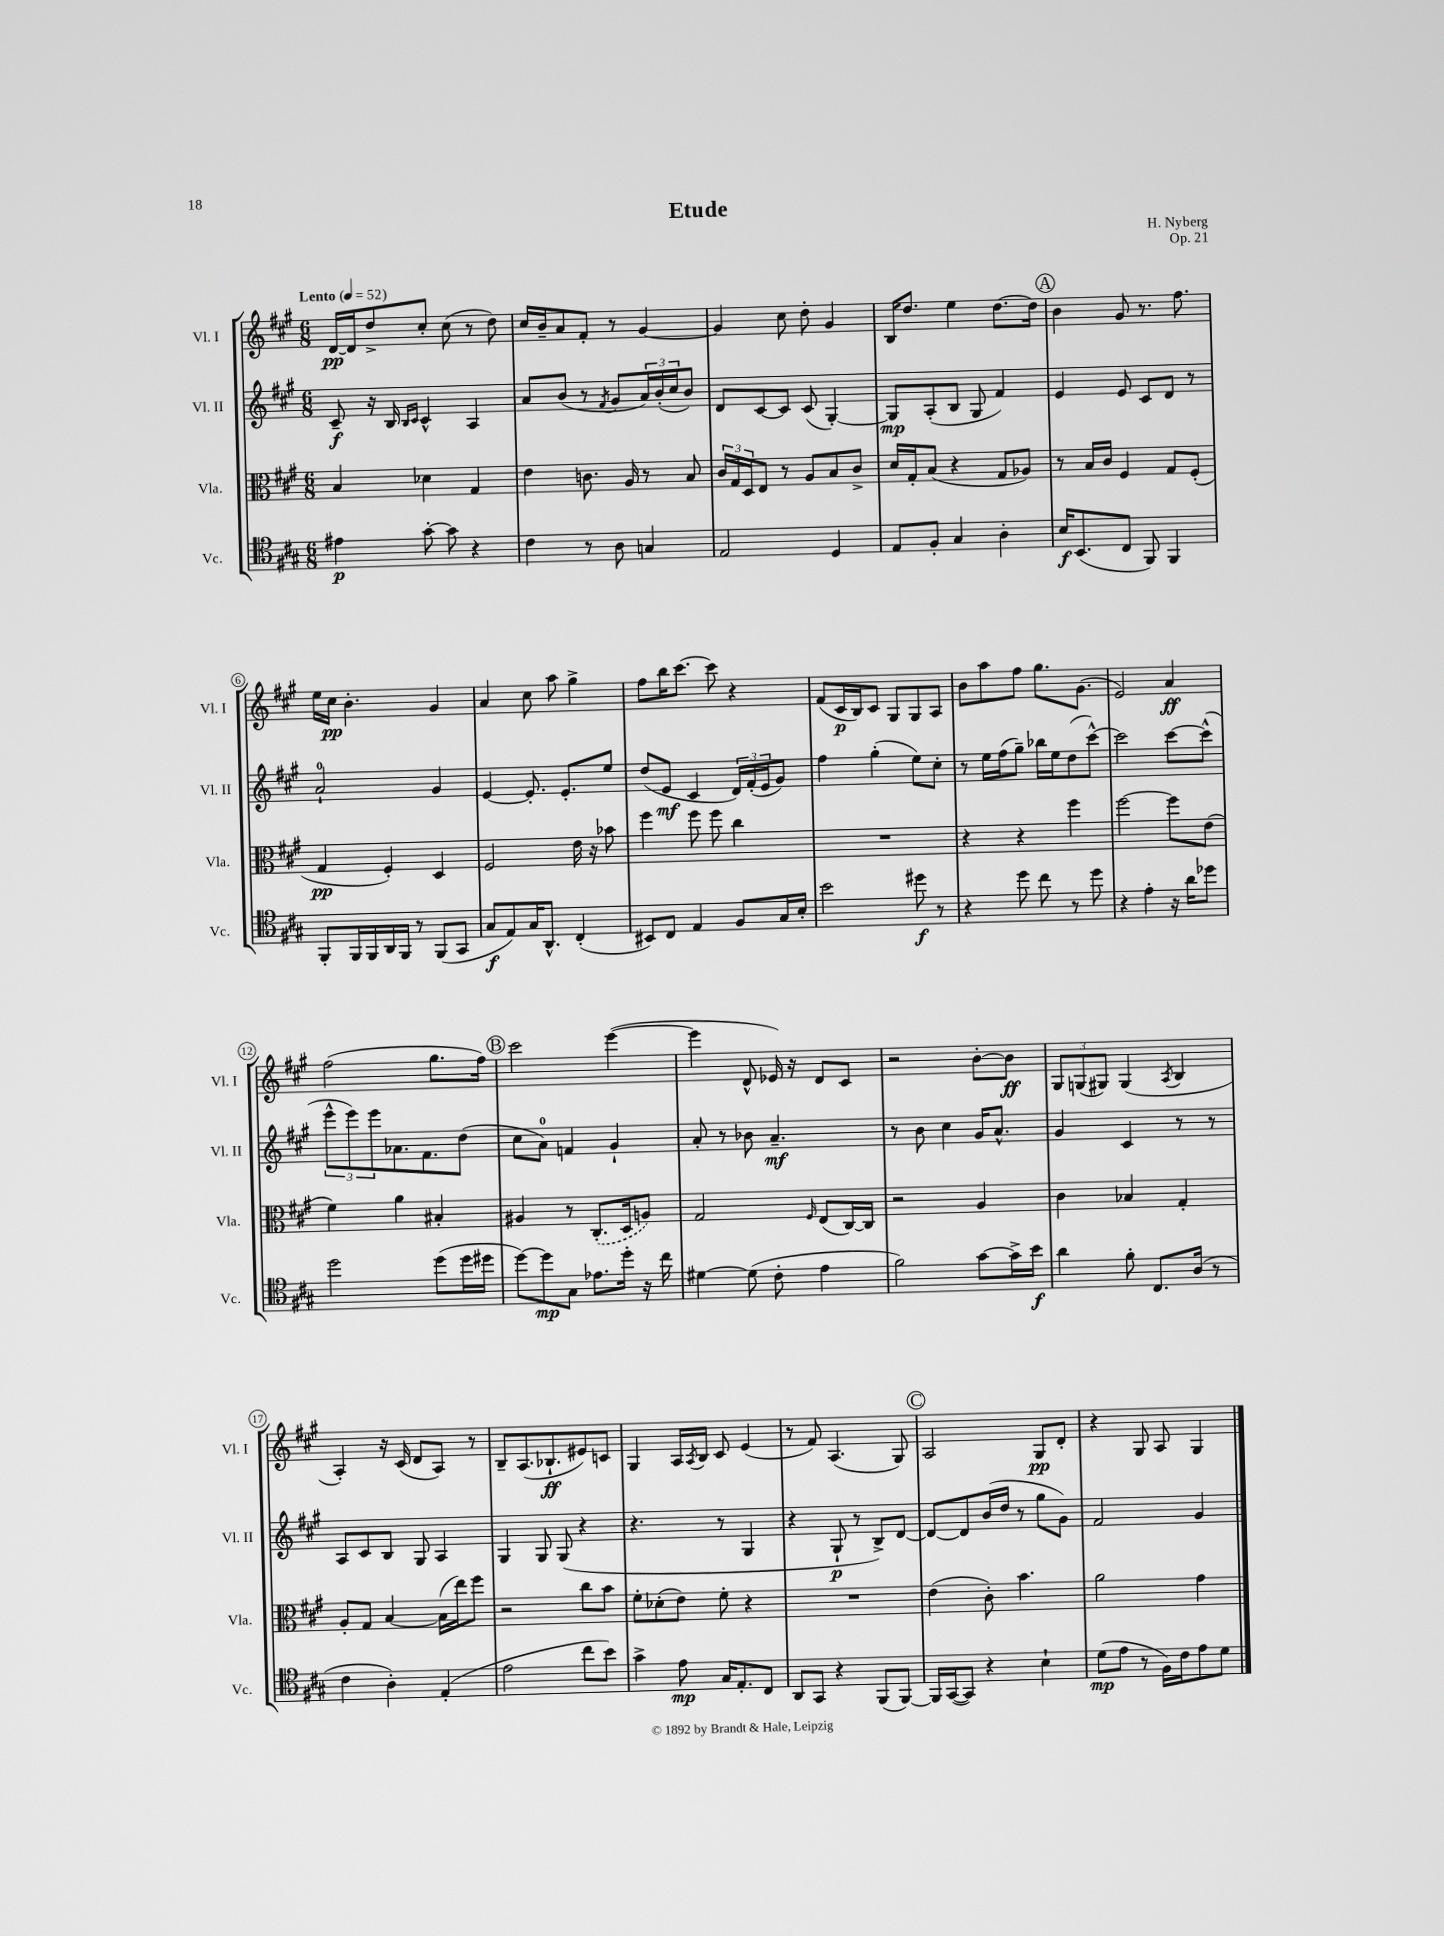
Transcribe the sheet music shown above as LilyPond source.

\header { title = "Etude" composer = "H. Nyberg" opus = "Op. 21" }
<<
\new StaffGroup <<
\new Staff = "s0" \with { instrumentName = "Vl. I" shortInstrumentName = "Vl. I" } {
    \clef treble \key a \major \numericTimeSignature \time 6/8 \tempo "Lento" 4 = 52
    d'16~\pp d'16 d''8-> cis''8-. cis''8( r8 d''8) |
    cis''16 b'16-- a'8 fis'8-. r8 gis'4~ |
    gis'4 cis''8 d''8-. gis'4 |
    b16 d''8. e''4 d''8.~ d''16 |
    \mark \markup { \circle "A" } b'4 gis'8 r8. fis''8. |
    e''16 cis''16\pp b'4.-. gis'4 |
    a'4 cis''8 a''8 gis''4-> |
    fis''8 b''16 cis'''8.~ cis'''8 r4 |
    fis'8( cis'16\p b16) cis'8 gis8 gis8 a8 |
    b'8 a''8 fis''8 gis''8. gis'8.( |
    e'2) a'4\ff |
    fis''2( gis''8. fis''16) |
    \mark \markup { \circle "B" } cis'''2 e'''4~( |
    e'''4 d'8-^ ees'16) r16 d'8 cis'8 |
    r2 b'8~-. b'8\ff |
    \tuplet 3/2 { gis8 g8( gis8) } gis4( \acciaccatura { a8 } b4 |
    a4-.) r16 cis'16( d'8 a8) r8 |
    b8-- a8.( bes8.-!\ff eis'8) c'8 |
    gis4 a16 \acciaccatura { a8 } b16 cis'8 e'4( |
    r8 fis'8) a4.( gis8) |
    \mark \markup { \circle "C" } a2 gis8\pp d'8-. |
    r4 gis8 a8 gis4 \bar "|." |
}
\new Staff = "s1" \with { instrumentName = "Vl. II" shortInstrumentName = "Vl. II" } {
    \clef treble \key a \major \numericTimeSignature \time 6/8
    cis'8--\f r16 b16 \grace { b16 cis'16 } cis'4-^ a4 |
    a'8 b'8( r8 \acciaccatura { fis'8 } gis'8 \tuplet 3/2 { a'16) b'16-.( cis''16 } b'8) |
    d'8 cis'8~ cis'8 cis'8( gis4~-.) |
    gis8\mp a8-.( b8 gis8 fis'4) |
    \mark \markup { \circle "A" } e'4 e'8 cis'8 d'8 r8 |
    a'2-0-! gis'4 |
    e'4~ e'8.-. e'8.-. e''8 |
    d''8( e'8\mf cis'4 \tuplet 3/2 { d'16) fis'16-.( e'16 } gis'8) |
    fis''4 gis''4-.( e''8) cis''8-. |
    r8 e''16 fis''16( gis''8--) bes''16 e''16 d''8( cis'''8~-^) |
    cis'''2 cis'''8~ cis'''8-^( |
    \tuplet 3/2 { e'''8-^ e'''8) e'''8 } aes'8. fis'8. d''8( |
    \mark \markup { \circle "B" } cis''8 a'8-0) f'4 gis'4-! |
    a'8-. r8 bes'8 a'4.--\mf |
    r8 b'8 cis''4 gis'16 a'8.-^ |
    gis'4 cis'4 r8 r8 |
    a8 cis'8 b8 gis8 a4 |
    gis4 gis8 gis8( r4 |
    r4. r8 gis4 |
    r4 gis8-!\p r8 b8->) d'8~ |
    \mark \markup { \circle "C" } d'8~ d'8 b'16( d''16 r8 gis''8 gis'8) |
    fis'2 gis'4 \bar "|." |
}
\new Staff = "s2" \with { instrumentName = "Vla." shortInstrumentName = "Vla." } {
    \clef alto \key a \major \numericTimeSignature \time 6/8
    b4 des'4 gis4 |
    e'4 c'8. a16 r8 b8 |
    \tuplet 3/2 { cis'16 gis16 d16 } e8 r8 a8 b8 cis'8-> |
    d'16 gis16-. b8( r4 gis8 aes8) |
    \mark \markup { \circle "A" } r8 b16 cis'16 fis4 gis8 fis8-.( |
    gis4\pp fis4-.) d4 |
    fis2 e'16 r16 bes'8 |
    fis''4 fis''8 fis''8 cis''4 |
    R2. |
    r4 r4 fis''4 |
    fis''2~ fis''8 e'8( |
    fis'4) a'4 bis4-. |
    \mark \markup { \circle "B" } ais4 r8 \once \slurDashed cis8.-.( d16 a8) |
    gis2 \grace { fis16 } e8( cis16~) cis16 |
    r2 a4 |
    cis'4 bes4 gis4-. |
    a8-. gis8 b4~ b16( e''16) fis''8 |
    r2 cis''8 b'8 |
    fis'8-. des'8-.( e'8) fis'8-. r4 |
    R2. |
    \mark \markup { \circle "C" } e'4( cis'8-.) b'4. |
    a'2 gis'4 \bar "|." |
}
\new Staff = "s3" \with { instrumentName = "Vc." shortInstrumentName = "Vc." } {
    \clef tenor \key a \major \numericTimeSignature \time 6/8
    eis'4\p gis'8~-. gis'8 r4 |
    cis'4 r8 a8 g4 |
    e2 d4 |
    e8 fis8-. gis4 a4-. |
    \mark \markup { \circle "A" } b16\f b,8.( cis8 fis,8) fis,4 |
    fis,8-. fis,16 fis,16 a,16 fis,16 r8 fis,8( gis,8 |
    gis8\f e8) gis16 a,8.-^ cis4-.( |
    bis,8) cis8 e4 fis8 gis16 b16-. |
    b'2 dis''8\f r8 |
    r4 d''8 cis''8 r8 d''8 |
    r4 e'4-. r16 a'16 des''8 |
    d''2 d''8( d''16 dis''16 |
    \mark \markup { \circle "B" } d''8~) d''8\mp gis8 ees'8. d''16-. r16 cis''16 |
    dis'4~ dis'8( cis'8-. e'4 |
    fis'2) gis'8~ gis'16-> b'16\f |
    a'4 fis'8-. cis8. a16( r8 |
    cis'4 a4-.) e4-.( |
    e'2 cis''8 b'8) |
    gis'4-> e'8\mp gis16 e8.-. cis8 |
    a,8 gis,8 r4 fis,8( fis,8~) |
    \mark \markup { \circle "C" } fis,16 gis,16~( gis,8) r4 b4-! |
    d'8\mp( e'8 r8 fis16) cis'16 e'8 d'8 \bar "|." |
}
>>
>>
\layout { \context { \Score \override BarNumber.stencil = #(make-stencil-circler 0.1 0.3 ly:text-interface::print) } }
